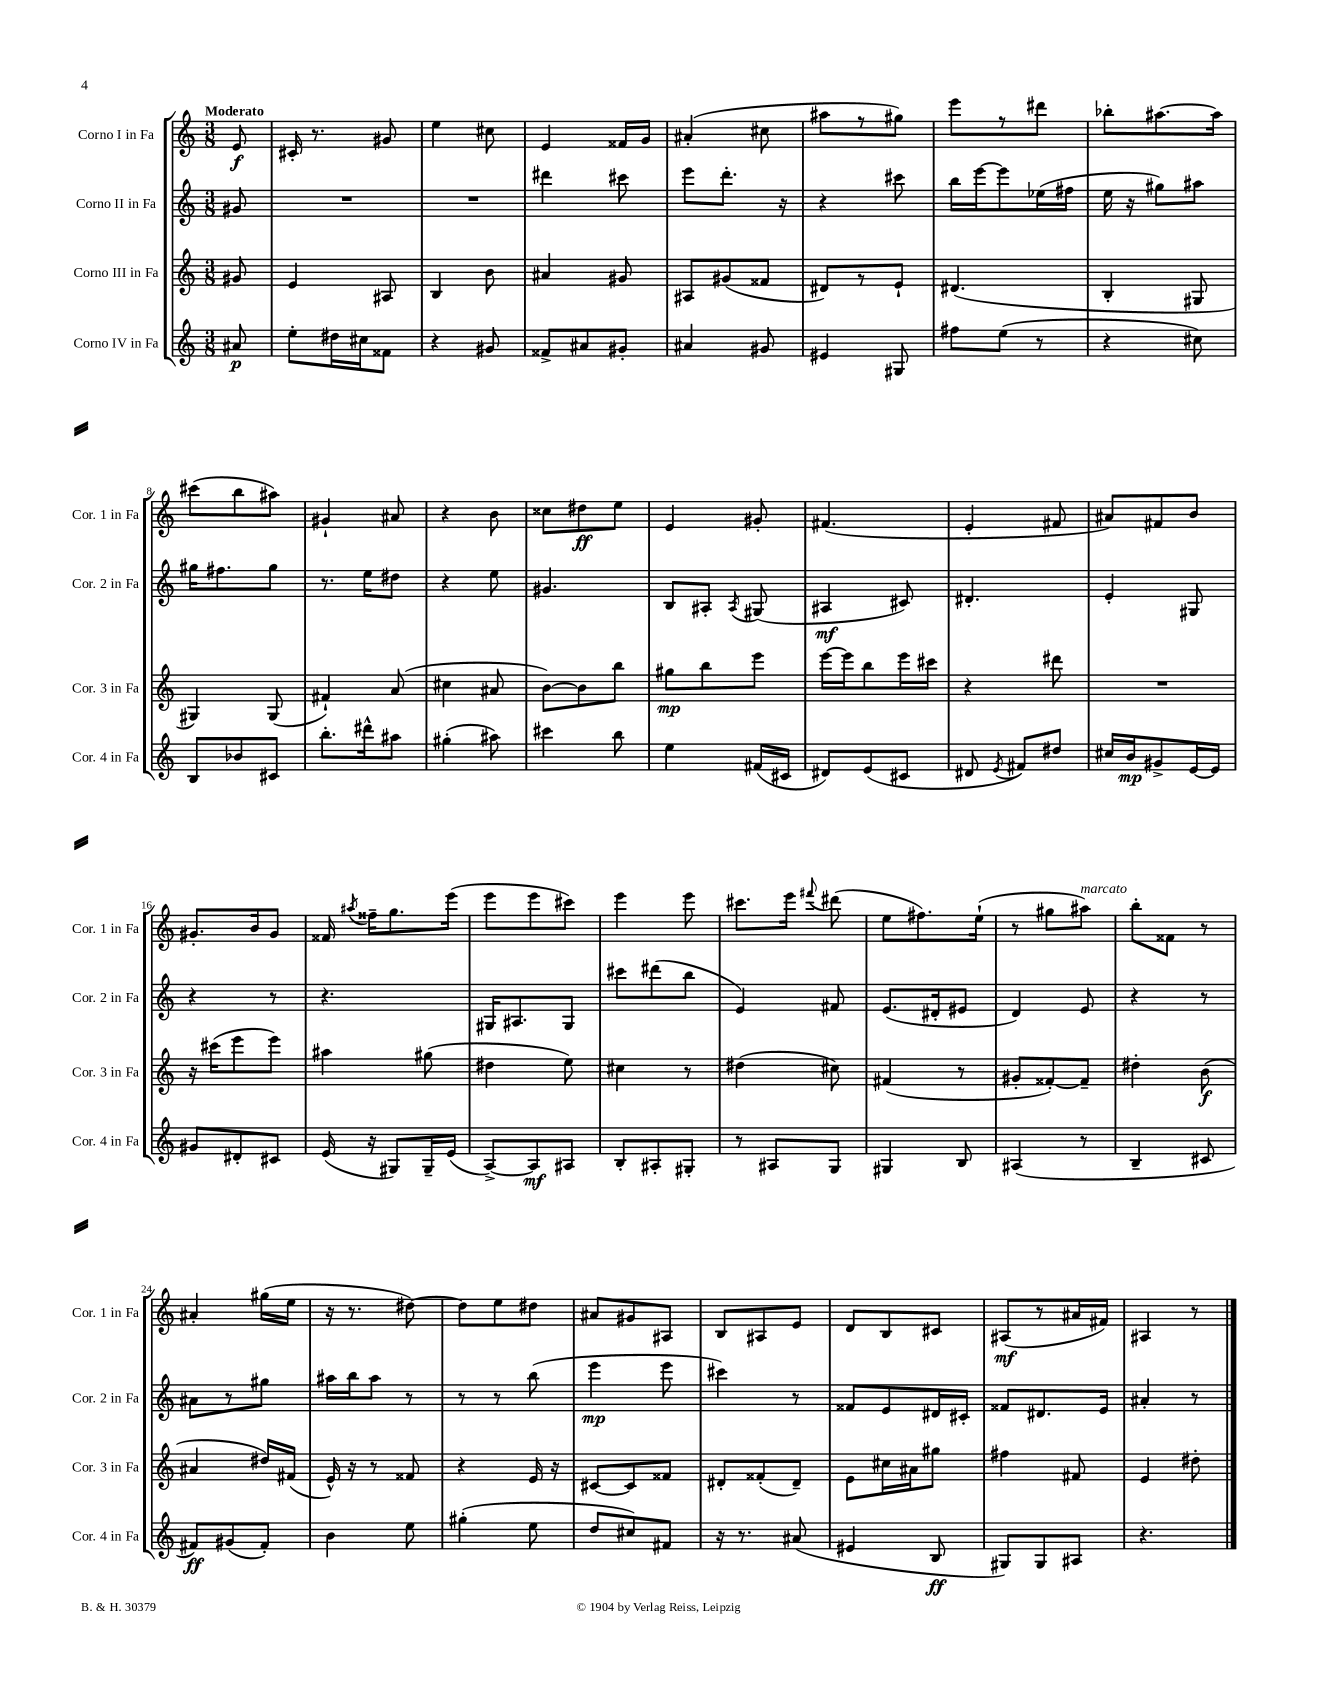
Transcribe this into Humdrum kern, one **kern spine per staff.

**kern	**kern	**kern	**kern
*staff4	*staff3	*staff2	*staff1
*clefG2	*clefG2	*clefG2	*clefG2
*k[]	*k[]	*k[]	*k[]
*M3/8	*M3/8	*M3/8	*M3/8
8a#	8g#	8g#	8e
=	=	=	=
8ee'	4e	4.r	16c#'
.	.	.	8.r
16dd#	.	.	.
16cc#	.	.	.
8f##	8A#	.	8g#
=	=	=	=
4r	4B	4.r	4ee
8g#	8b	.	8cc#
=	=	=	=
8f##^	4a#	4ddd#	4e
8a#	.	.	.
8g#'	8g#	8ccc#	16f##
.	.	.	16g
=	=	=	=
4a#	8A#	8eee	(4a#'
.	(8g#	8.ddd'	.
8g#	8f##	.	8cc#
.	.	16r	.
=	=	=	=
4e#	8d#)	4r	8aa#
.	8r	.	8r
8G#	8e`	8ccc#	8gg#)
=	=	=	=
8ff#	(4.d#	16bb	8eee
.	.	[16eee	.
(8ee	.	8eee]	8r
8r	.	(16ee-	8ddd#
.	.	16ff#	.
=	=	=	=
4r	4B'	16ee	8bb-'
.	.	16r	.
.	.	8gg#)	[8.aa#
8cc#)	8G#	8aa#	.
.	.	.	16aa#]
=	=	=	=
8B	4G#)	16gg#	(8ccc#
.	.	8.ff#	.
8b-	.	.	8bb
8c#	(8G#	8gg#	8aa#)
=	=	=	=
8.bb'	4f#`)	8.r	4g#`
16ddd#^^	.	16ee	.
8aa#	(8a	8dd#	8a#
=	=	=	=
(4gg#'	4cc#	4r	4r
8aa#)	8a#	8ee	8b
=	=	=	=
4ccc#	[8b)	4.g#	8cc##
.	8b]	.	8dd#
8bb	8bb	.	8ee
=	=	=	=
4ee	8gg#	8B	4e
.	8bb	8A#'	.
.	.	8qA#	.
(16f#	8eee	(8G#	8g#'
16c#	.	.	.
=	=	=	=
8d#)	[16eee	4A#	(4.f#
.	16eee]	.	.
(8e	8bb	.	.
8c#	16eee	8c#)	.
.	16ccc#	.	.
=	=	=	=
8d#	4r	4.d#'	4e'
8qe	.	.	.
8f#)	.	.	.
8dd#	8ddd#	.	8f#
=	=	=	=
16cc#	4.r	4e'	8a#)
16b	.	.	.
8g#^	.	.	8f#
[16e	.	8G#	8b
16e]	.	.	.
=	=	=	=
8g#	16r	4r	8.g#'
.	(16ccc#	.	.
8d#'	8eee	.	.
.	.	.	16b
8c#	8eee)	8r	8g#
=	=	=	=
(16e	4aa#	4.r	16f##
.	.	.	8qaa#
16r	.	.	16ff##~
8G#)	.	.	8.gg
16G#~	(8gg#	.	.
(16e	.	.	(16eee
=	=	=	=
[8A^)	4dd#	16G#	8eee
.	.	8.A#	.
8A]	.	.	8eee
8A#	8ee)	8G#	8ccc#)
=	=	=	=
8B'	4cc#	8ccc#	4eee
8A#'	.	(8ddd#	.
8G#'	8r	8bb	8eee
=	=	=	=
8r	(4dd#	4e)	8.ccc#
8A#	.	.	.
.	.	.	16eee
.	.	.	8qqfff#
8G	8cc#)	8f#	(8ddd#
=	=	=	=
4G#	(4f#	(8.e	8ee
.	.	.	8.ff#)
.	.	16d#'	.
8B	8r	8e#	.
.	.	.	(16ee`
=	=	=	=
(4A#	8g#'	4d)	8r
.	[8f##')	.	8gg#
8r	8f##~]	8e	8aa#)
=	=	=	=
4B~	4dd#'	4r	8bb'
.	.	.	8f##
8c#	(8b	8r	8r
=	=	=	=
8f#)	4a#	8a#	4a#'
(8g#	.	8r	.
8f#')	16dd#)	8gg#	(16gg#
.	(16f#	.	16ee
=	=	=	=
4b	16e^^)	16aa#	16r
.	16r	16bb	8.r
.	8r	8aa#	.
8ee	8f##	8r	[8dd#)
=	=	=	=
(4gg#'	4r	8r	8dd#]
.	.	8r	8ee
8ee	16e	(8bb	8dd#
.	16r	.	.
=	=	=	=
8dd	[8c#	4eee	8a#
8cc#)	8c#]	.	8g#
8f#	8f##	8eee	8A#
=	=	=	=
16r	8d#'	4ccc#)	8B
8.r	.	.	.
.	(8f##'	.	8A#
(8a#	8d#~)	8r	8e
=	=	=	=
4e#	8e	8f##	8d
.	16cc#	8e	8B
.	16a#	.	.
8B	8gg#	16d#	8c#
.	.	16c#'	.
=	=	=	=
8G#)	4ff#	8f##	(8A#
8G#	.	8.d#	8r
8A#	8f#	.	16a#
.	.	16e	16f#)
=	=	=	=
4.r	4e	4a#'	4A#
.	8dd#'	8r	8r
==	==	==	==
*-	*-	*-	*-
